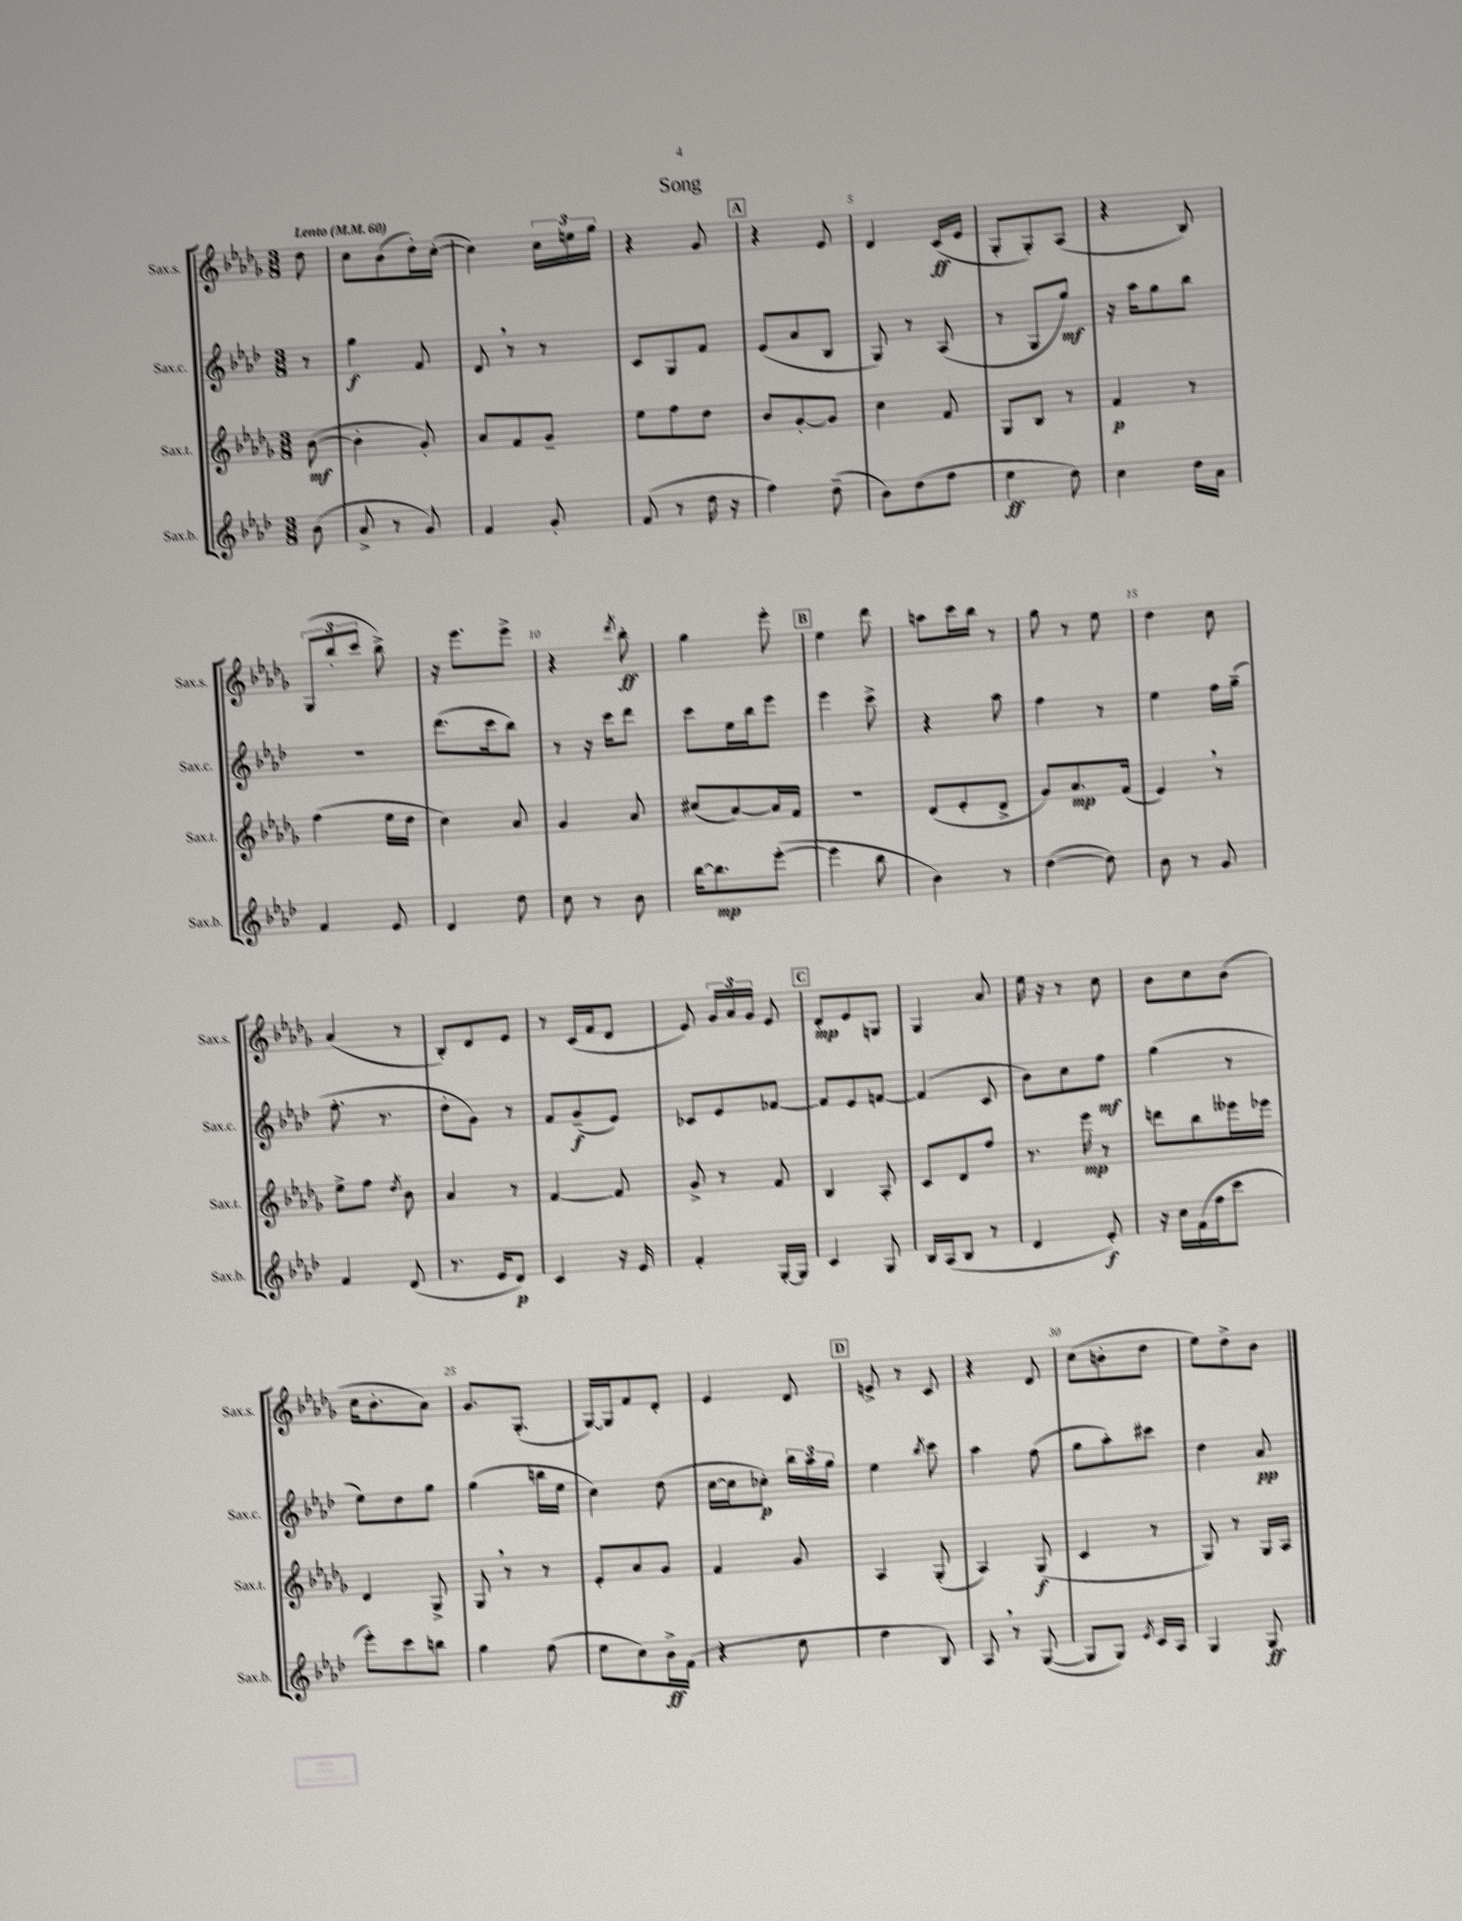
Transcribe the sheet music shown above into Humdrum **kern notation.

**kern	**kern	**kern	**kern
*staff4	*staff3	*staff2	*staff1
*clefG2	*clefG2	*clefG2	*clefG2
*k[b-e-a-d-]	*k[b-e-a-d-g-]	*k[b-e-a-d-]	*k[b-e-a-d-g-]
*M3/8	*M3/8	*M3/8	*M3/8
*MM60	*MM60	*MM60	*MM60
(8b-\	([8b-\	8r	8dd-\
=	=	=	=
8a-^/	4b-'\]	4gg\	8cc\L
8r	.	.	(8b-\
8g/)	8g-'/)	8f/	16dd-'\L)
.	.	.	([16cc'\JJ
=	=	=	=
4f/	8a-/L	8d-/	4cc\])
.	8f/	8r	.
8g'/	8g-~/J	8r	24cc\LL
.	.	.	24ee\
.	.	.	24gg-\JJ
=	=	=	=
(8f/	8ee-\L	8c/L	4r
8r	8ff\	8G/	.
16dd-\	8dd-\J	8f/J	8g-/
16r	.	.	.
=	=	=	=
4ff\)	8b-/L	(8e-/L	4r
.	[8g-'/	8a-/	.
(8dd-~\	8g-/]J	8B-/J	8e-/
=	=	=	=
8b-\L)	4cc\	8G/)	4d-/
(8dd-\	.	8r	.
8ff\J	8f/	(8A-/	(16c/LL
.	.	.	16e-/JJ
=	=	=	=
4ee-\	8G-/L	8r	8G-'/L
.	8B-/J	8G/L	8G-'/)
8dd-\)	8r	8gg/J)	(8A-/J
=	=	=	=
4cc\	4f/	16r	4r
.	.	16aa-\LK	.
.	.	8gg\	.
16dd-\LL	8r	8bb-\J	8B-/)
16a-\JJ	.	.	.
=	=	=	=
4f/	(4ff\	4.r	(12G-/L
.	.	.	12bb-'/
.	.	.	12ccc/J
8e-/	16ee-\LL	.	8bb-^\)
.	16dd-\JJ	.	.
=	=	=	=
4d-/	4cc\)	(8.ddd-\L	16r
.	.	.	8.eee-\L
.	.	16ccc\k	.
8dd-\	8a-/	8bb-\J)	8eee-^\J
=	=	=	=
8cc\	4g-/	8r	4r
8r	.	16r	.
.	.	16ccc\LK	.
.	.	.	8qddd-/
8b-\	8a-/	8ddd-\J	8bb-'\
=	=	=	=
[16bb-\LK	(8cc#/L	8ccc\L	4gg-\
8.bb-\]	.	.	.
.	[8a-/)	16ee-\L	.
.	.	16bb-\J	.
([8eee-'\J	16a-/]L	8eee-\J	8eee-'\
.	16f/JJ	.	.
=	=	=	=
4eee-\]	4.r	4eee-\	4ee-\
8bb-\	.	8ccc^\	8ddd-\
=	=	=	=
4b-\)	(8d-/L	4r	8aa\L
.	8e-'/	.	16ccc\L
.	.	.	16bb-\JJ
8r	8d-^/J	8aa-\	8r
=	=	=	=
([4dd-\	8g-/L)	4ff\	8gg-\
.	8.a-/	.	8r
8dd-\])	.	8r	8ee-\
.	(16f/Jk	.	.
=	=	=	=
8b-\	4e-/)	4ee-\	4dd-\
8r	.	.	.
8g/	8r	16ff\LL	8cc\
.	.	(16gg~\JJ	.
=	=	=	=
4f/	8ee-^\L	8.ff'\	(4a-/
.	8ff\J	.	.
.	.	8.r	.
.	8qdd-/	.	.
(8d-/	8b-\	.	8r
=	=	=	=
8.r	4a-/	8dd-'\L	8B-'/L)
.	.	8g\J)	8d-/
16e-/LK	.	.	.
8d-/J)	8r	8r	8e-/J
=	=	=	=
4c/	[4f/	8f/L	8r
.	.	(8g~/	(16c/LL
.	.	.	16f/J
16r	8f/]	8e-/J)	8d-/J
16e-/	.	.	.
=	=	=	=
4f'/	8g-^/	8c-/L	8e-/)
.	8r	8e-/	24g-/LL
.	.	.	24a-/
.	.	.	24g-/JJ
[16G'/LL	8f/	[8f-/J	8e-/
16G/]JJ	.	.	.
=	=	=	=
4c/	4B-/	8f-/]L	8d-'/L
.	.	8e-/	8e-/
8G/	8A-'/	[8f/J	8G/J
=	=	=	=
16B-/LL	8c/L	(4f/]	4G-/
(16A-/J	.	.	.
8B-/J	8d-/	.	.
8r	8ff/J	8c/	8a-/
=	=	=	=
4d-/	8.r	8b-\L)	16ee-\
.	.	.	16r
.	.	8cc\	8r
.	16eee-\	.	.
8e-'/)	8r	8ff\J	8cc\
=	=	=	=
16r	8ddd\L	(4gg\	8b-\L
16cc\LL	.	.	.
(16f\	8bb-\	.	8cc\
16ff\J	.	.	.
8ccc\J	16eee--\L	8r	(8b-\J
.	16eee-\JJ	.	.
=	=	=	=
8eee-'\L)	4d-/	8ee-\L)	16cc\LK
.	.	.	8.b-'\
8ccc\	.	8dd-\	.
8bb\J	8G-^/	8gg\J	8a-\J)
=	=	=	=
4gg\	8G-/	(4gg\	8.g-/L
.	8r	.	.
.	.	.	(8.G-'/J
(8ff\	8r	16bb\LL	.
.	.	16ee-\JJ	.
=	=	=	=
8ee-\L	8e-'/L	4cc\)	[16G-/LL)
.	.	.	16G-/]J
8cc\)	8a-/	.	8f/
16b-^\L	8g-/J	(8dd-\	8d-'/J
(16f\JJ	.	.	.
=	=	=	=
4r	4f/	[16cc\LL	4e-/
.	.	16cc\]J	.
.	.	8cc-'\J)	.
8cc\	8g-/	24bb-\LL	8d-/
.	.	24aa-\	.
.	.	24gg\JJ	.
=	=	=	=
4dd-\	4A-/	4ee-\	8e^/
.	.	.	8r
.	.	8qbb-/	.
8B-/)	(8G-'/	8ccc\	8c/
=	=	=	=
8A-/	4A-/)	4aa-\	4r
8r	.	.	.
([8G/	(8G-/	(8ff\	8d-/
=	=	=	=
8G/]L	4c/	8gg\L	(8cc\L
8G/J)	.	8aa-'\)	8b'\
8qe-/	.	.	.
16c/LL	8r	8ccc#\J	8dd-\J
16A-/JJ	.	.	.
=	=	=	=
4G/	8G-/)	4dd-\	8ee-\L)
.	8r	.	8dd-^\
8G/	16G-/LL	8a-/	8b-\J
.	16A-/JJ	.	.
==	==	==	==
*-	*-	*-	*-
